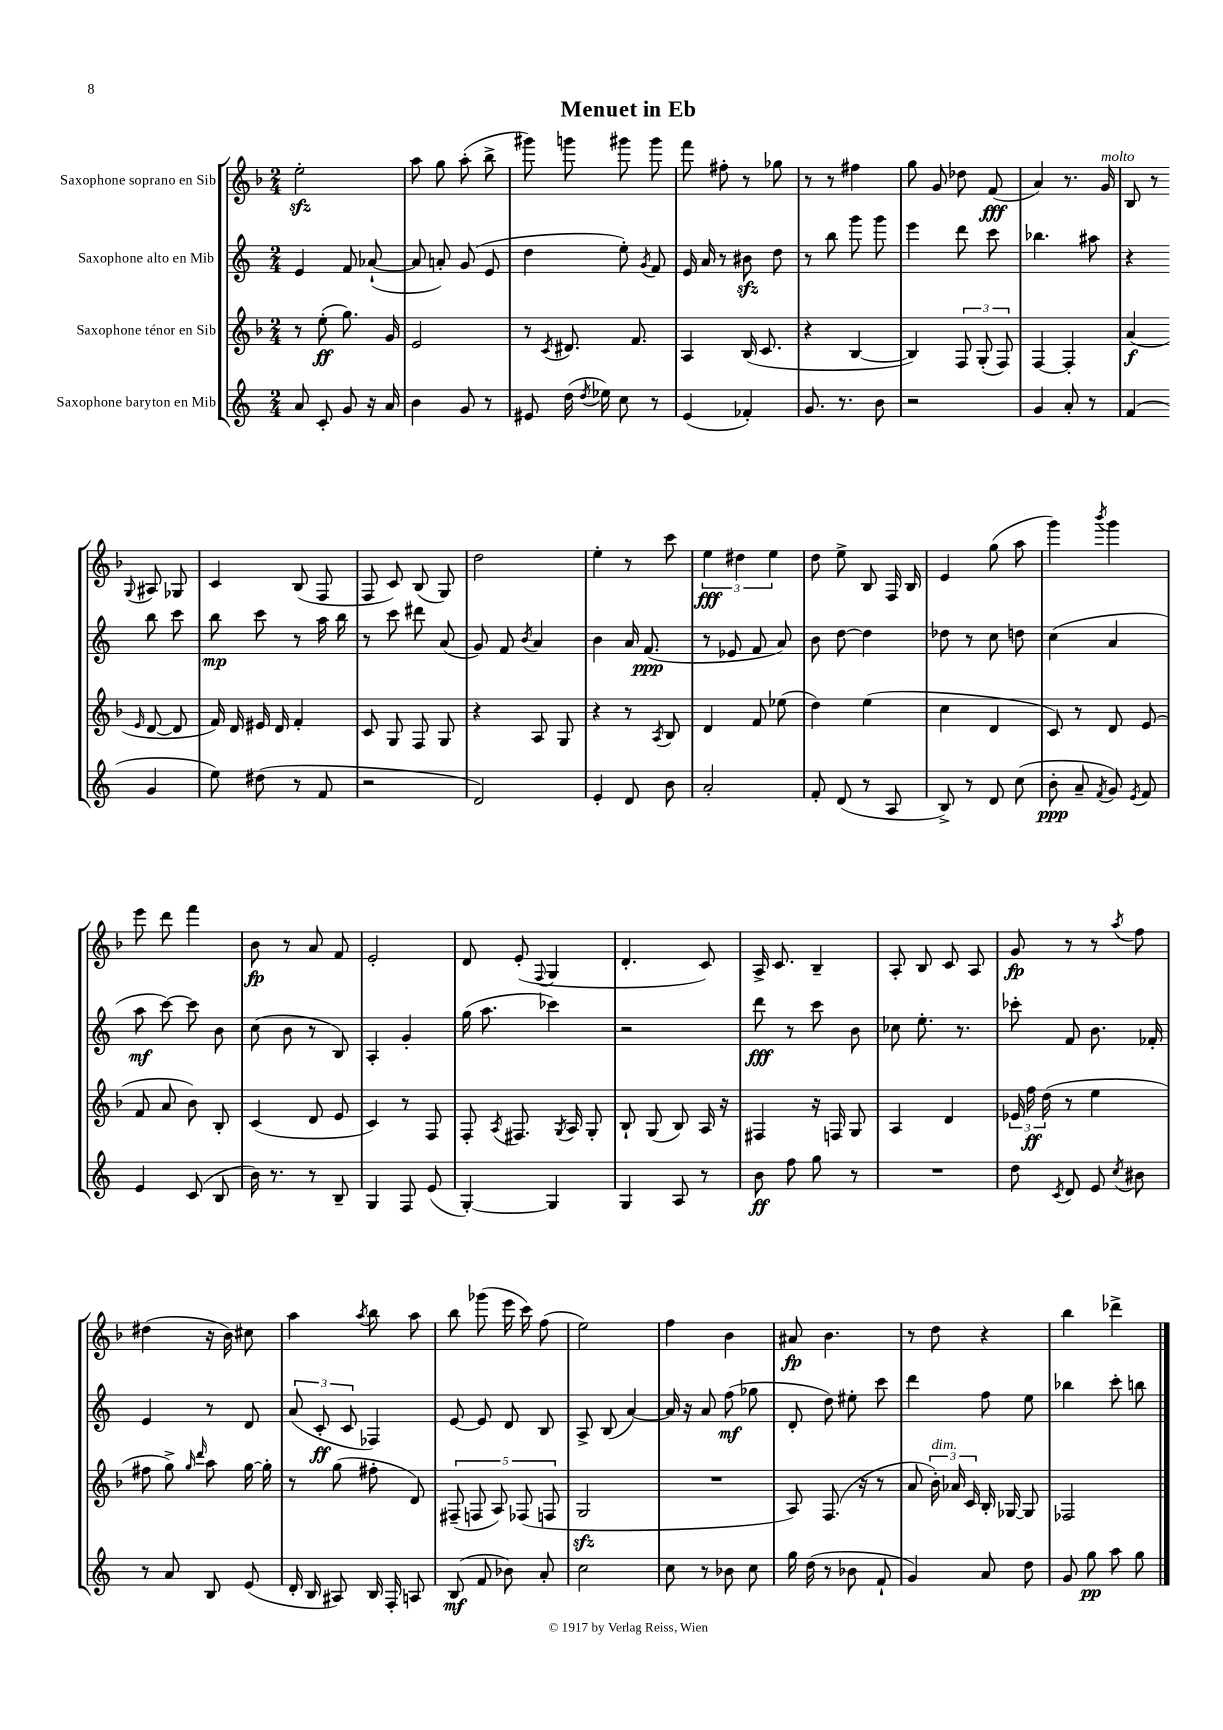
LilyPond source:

\header { title = "Menuet in Eb" }
<<
\new StaffGroup <<
\new Staff = "s0" \with { instrumentName = "Saxophone soprano en Sib" } {
    \clef treble \key f \major \numericTimeSignature \time 2/4
    \autoBeamOff e''2-.\sfz |
    a''8 g''8 a''8-.( bes''8-> |
    gis'''8) g'''8 gis'''8 gis'''8 |
    f'''8 fis''8-. r8 ges''8 |
    r8 r8 fis''4 |
    g''8 g'8 des''8 f'8\fff( |
    a'4) r8. g'16^\markup { \italic "molto" } |
    bes8 r8 \appoggiatura { g8 } ais8 ges8 |
    c'4 bes8( f8 |
    f8 c'8) bes8( g8) |
    d''2 |
    e''4-. r8 c'''8 |
    \tuplet 3/2 { e''4\fff dis''4 e''4 } |
    d''8 e''8-> bes8 f16 bes16 |
    e'4 g''8( a''8 |
    g'''4) \acciaccatura { bes'''8 } g'''4 |
    e'''8 d'''8 f'''4 |
    bes'8\fp r8 a'8 f'8 |
    e'2-. |
    d'8 e'8-.( \appoggiatura { f8 } g4 |
    d'4.-. c'8) |
    a16-> c'8. bes4-- |
    a8-. bes8 c'8 a8 |
    g'8\fp r8 r8 \acciaccatura { a''8 } f''8 |
    dis''4( r16 bes'16) cis''8 |
    a''4 \acciaccatura { a''8 } bes''8 a''8 |
    bes''8 ges'''8( e'''16 c'''16) f''8( |
    e''2) |
    f''4 bes'4 |
    ais'8\fp bes'4. |
    r8 d''8 r4 |
    bes''4 des'''4-> \bar "|." |
}
\new Staff = "s1" \with { instrumentName = "Saxophone alto en Mib" } {
    \clef treble \key c \major \numericTimeSignature \time 2/4
    \autoBeamOff e'4 f'8 aes'8~-!( |
    aes'8 a'8-.) g'8( e'8 |
    d''4 e''8-.) \acciaccatura { g'8 } f'8 |
    e'16 a'16 r8 bis'8\sfz d''8 |
    r8 b''8 g'''8 g'''8 |
    e'''4 d'''8 c'''8 |
    bes''4. ais''8 |
    r4 b''8 c'''8 |
    b''8\mp c'''8 r8 a''16 b''16 |
    r8 c'''8 dis'''8 a'8( |
    g'8) f'8 \acciaccatura { b'8 } a'4 |
    b'4 a'16 f'8.\ppp( |
    r8 ees'8 f'8 a'8) |
    b'8 d''8~ d''4 |
    des''8 r8 c''8 d''8 |
    c''4( a'4 |
    a''8\mf c'''8~) c'''8 b'8 |
    c''8( b'8 r8 b8) |
    a4-. g'4-. |
    g''16( a''8. ces'''4) |
    r2 |
    d'''8\fff r8 c'''8 b'8 |
    ces''8 e''8.-. r8. |
    ces'''8-. f'8 b'8. fes'16-. |
    e'4 r8 d'8 |
    \tuplet 3/2 { a'8( c'8-.\ff c'8 } fes4) |
    e'8~ e'8 d'8 b8 |
    a8-> b8( a'4~) |
    a'16 r16 a'8 f''8\mf( ges''8 |
    d'8-. d''8) eis''8-. c'''8 |
    d'''4 f''8 e''8 |
    bes''4 c'''8-. b''8 \bar "|." |
}
\new Staff = "s2" \with { instrumentName = "Saxophone ténor en Sib" } {
    \clef treble \key f \major \numericTimeSignature \time 2/4
    \autoBeamOff r8 e''8-.\ff( g''8.) g'16 |
    e'2 |
    r8 \acciaccatura { c'8 } dis'8. f'8. |
    a4 bes16( c'8. |
    r4 bes4~ |
    bes4) \tuplet 3/2 { f8 g8-.( f8) } |
    f4~ f4-. |
    a'4\f( \grace { e'16 } d'8~ d'8 |
    f'16) d'16 eis'16 d'16 f'4-. |
    c'8 g8 f8 g8 |
    r4 a8 g8 |
    r4 r8 \acciaccatura { a8 } bes8 |
    d'4 f'8 ees''8( |
    d''4) e''4( |
    c''4 d'4 |
    c'8) r8 d'8 e'8( |
    f'8 a'8 bes'8) bes8-. |
    c'4( d'8 e'8 |
    c'4) r8 f8 |
    f8-. \acciaccatura { a8 } fis8. \acciaccatura { g8 } a16 g8-. |
    bes8-! g8( bes8) a16 r16 |
    fis4 r16 f16 g8 |
    a4 d'4 |
    \tuplet 3/2 { ees'16 f''16\ff d''16( } r8 e''4 |
    fis''8 g''8->) \grace { g''16 d'''16 } a''8 g''16~ g''16-. |
    r8 g''8( fis''8-. d'8) |
    \tuplet 5/4 { fis8--( f8 a8) fes8( f8 } |
    g2\sfz |
    R2 |
    a8) f8.( r16 r8 |
    a'8 \tuplet 3/2 { bes'16-.^\markup { \italic "dim." }) aes'16 c'16 } bes16-. ges16~ ges8 |
    fes2 \bar "|." |
}
\new Staff = "s3" \with { instrumentName = "Saxophone baryton en Mib" } {
    \clef treble \key c \major \numericTimeSignature \time 2/4
    \autoBeamOff a'8 c'8-. g'8 r16 a'16 |
    b'4 g'8 r8 |
    eis'8 d''16( \acciaccatura { d''8 } ees''16) c''8 r8 |
    e'4( fes'4-.) |
    g'8. r8. b'8 |
    r2 |
    g'4 a'8-. r8 |
    f'4( g'4 |
    e''8) dis''8( r8 f'8 |
    r2 |
    d'2) |
    e'4-. d'8 b'8 |
    a'2-. |
    f'8-. d'8( r8 a8 |
    b8->) r8 d'8 c''8( |
    b'8-.\ppp a'8-- \acciaccatura { f'8 } g'8) \acciaccatura { e'8 } f'8 |
    e'4 c'8( b8 |
    b'16) r8. r8 b8-- |
    g4 f8 e'8( |
    g4~-.) g4 |
    g4 a8 r8 |
    b'8\ff f''8 g''8 r8 |
    R2 |
    d''8 \acciaccatura { c'8 } d'8 e'8 \acciaccatura { c''8 } bis'8 |
    r8 a'8 b8 e'8( |
    d'16-. b16 ais8) b16 f16-. a8 |
    b8\mf( f'8 bes'8) a'8-. |
    c''2 |
    c''8 r8 bes'8 c''8 |
    g''16 d''16( r8 bes'8 f'8-! |
    g'4) a'8 d''8 |
    g'8 g''8\pp a''8 g''8 \bar "|." |
}
>>
>>
\layout { \context { \Score \remove "Bar_number_engraver" } }
